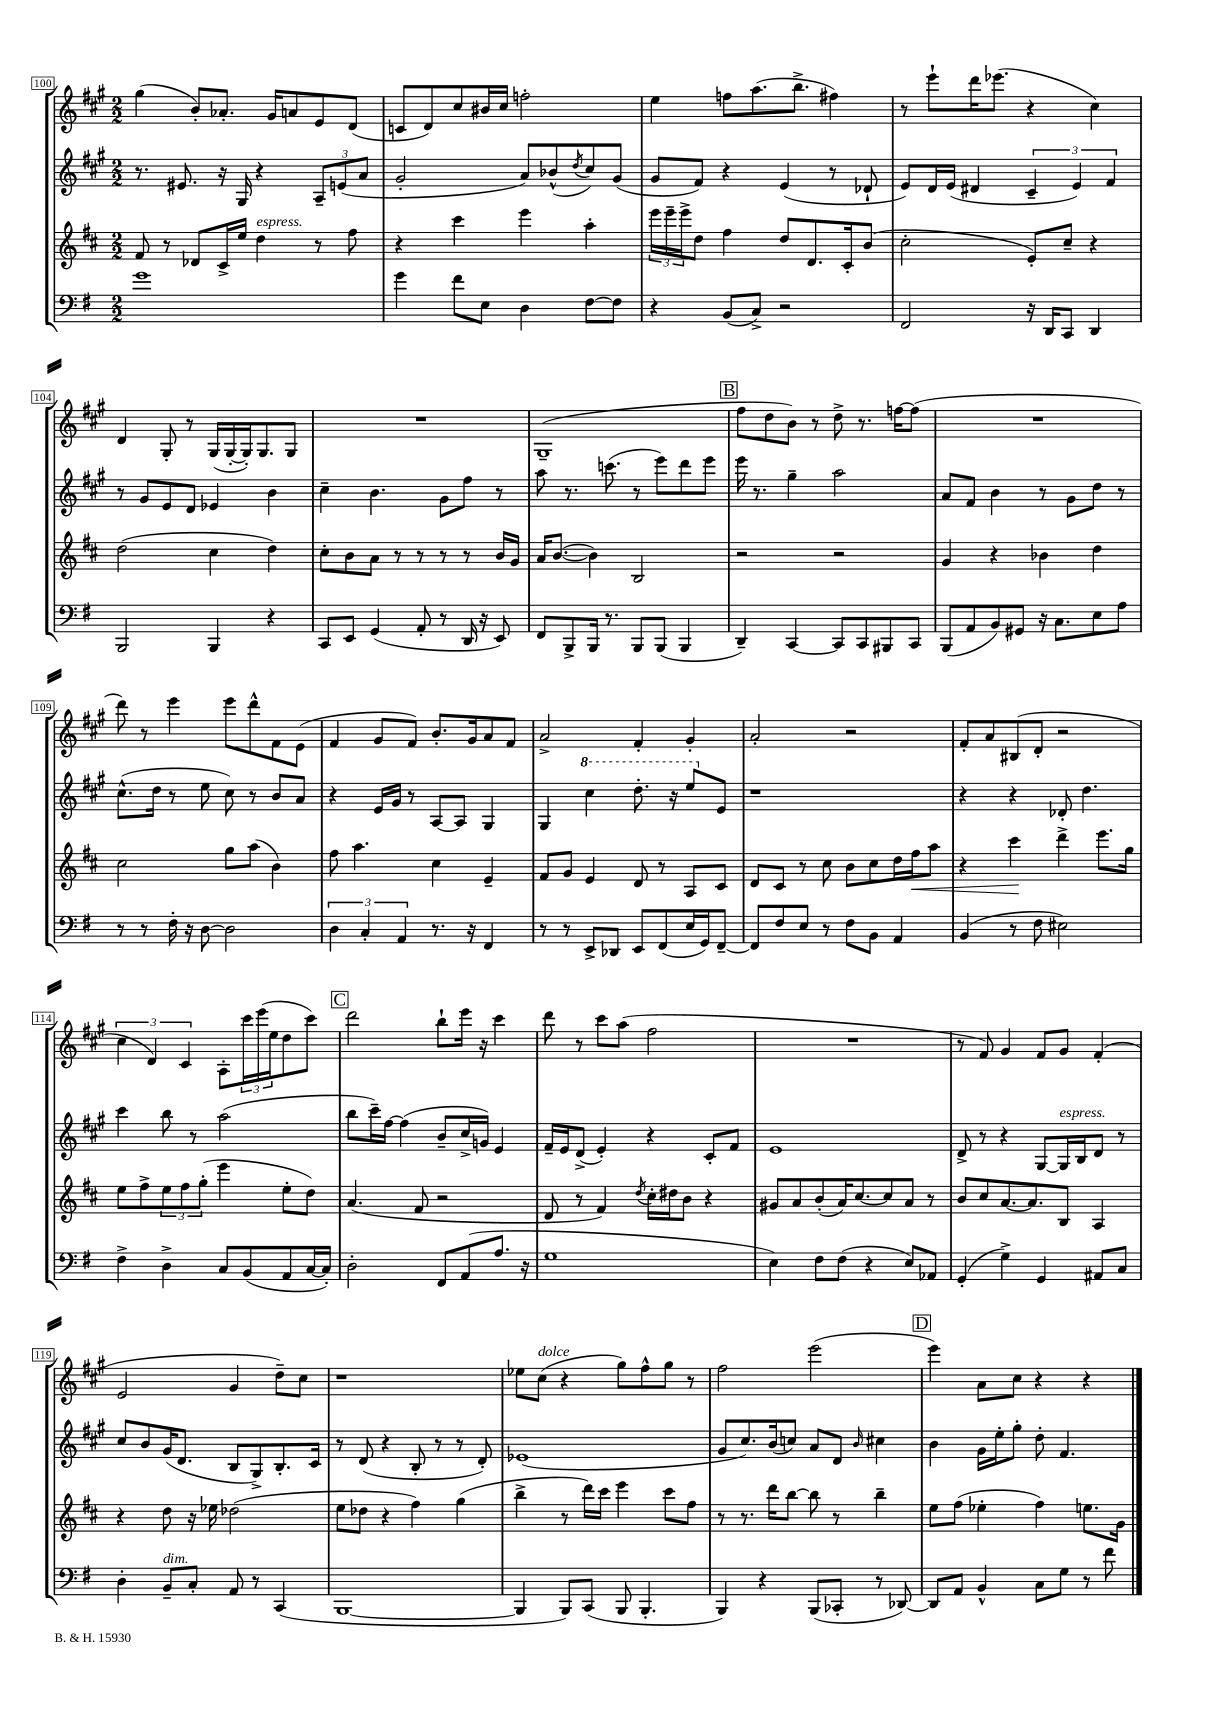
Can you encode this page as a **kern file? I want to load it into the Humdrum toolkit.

**kern	**kern	**kern	**kern
*staff4	*staff3	*staff2	*staff1
*clefF4	*clefG2	*clefG2	*clefG2
*k[f#]	*k[f#c#]	*k[f#c#g#]	*k[f#c#g#]
*M2/2	*M2/2	*M2/2	*M2/2
1g	8f#	8.r	(4gg#
.	8r	.	.
.	.	8.e#	.
.	8d-	.	8b')
.	16c#^	16r	8.a-'
.	16ee	16G#	.
.	4dd	4r	.
.	.	.	16g#
.	.	.	8a
.	8r	12A~	8e
.	.	(12e	.
.	8ff#	.	(8d
.	.	12a	.
=	=	=	=
4g	4r	2g#'	8c
.	.	.	8d)
8f#	4ccc#	.	8cc#
8E	.	.	16b#
.	.	.	16cc#
4D	4eee	8a)	2ff'
.	.	(8b-^^	.
.	.	8qdd	.
[8F#	4aa'	8cc#)	.
8F#]	.	(8g#	.
=	=	=	=
4r	24eee	8g#	4ee
.	24eee~	.	.
.	24eee^	.	.
.	8dd	8f#)	.
(8BB	4ff#	4r	8ff
8C^)	.	.	(8.aa
2r	8dd	(4e	.
.	.	.	8.bb^
.	8.d	.	.
.	.	8r	4ff#)
.	16c#'	.	.
.	(8b	8d-`	.
=	=	=	=
2FF#	2cc#'	8e)	8r
.	.	16d	8eee`
.	.	(16e	.
.	.	4d#	16ddd
.	.	.	(8.eee-
16r	8e')	6c#~	4r
16DD	.	.	.
8CC	8cc#~	.	.
.	.	6e)	.
4DD	4r	.	4cc#)
.	.	6f#	.
=	=	=	=
2BBB	(2dd	8r	4d
.	.	8g#	.
.	.	8e	8G#'
.	.	8d	8r
4BBB	4cc#	4e-	(16G#
.	.	.	[16G#'
.	.	.	16G#'])
.	.	.	8.G#
4r	4dd)	4b	.
.	.	.	8G#
=	=	=	=
8CC	8cc#'	4cc#~	1r
8EE	8b	.	.
(4GG	8a	4.b	.
.	8r	.	.
8AA'	8r	.	.
8r	8r	8g#	.
16DD	8r	8ff#	.
16r	.	.	.
8EE)	16b	8r	.
.	16g	.	.
=	=	=	=
8FF#	16a	8aa	(1G#~
.	([8.b	.	.
8BBB^	.	8.r	.
16BBB	4b])	.	.
8.r	.	(8.ccc	.
8BBB	2B	8r	.
(8BBB	.	8eee)	.
4BBB	.	8ddd	.
.	.	8eee	.
=	=	=	=
4DD~)	2r	16eee	8ff#
.	.	8.r	.
.	.	.	8dd
[4CC	.	4gg#~	8b)
.	.	.	8r
8CC]	2r	2aa	8dd^
8CC	.	.	8.r
8BBB#	.	.	.
.	.	.	[16ff
8CC	.	.	(8ff]
=	=	=	=
(8BBB	4g	8a	1r
8AA	.	8f#	.
8BB)	4r	4b	.
8GG#	.	.	.
16r	4b-	8r	.
8.C	.	.	.
.	.	8g#	.
8E	4dd	8dd	.
8A	.	8r	.
=	=	=	=
8r	2cc#	(8.cc#^^	8ddd)
8r	.	.	8r
.	.	16dd	.
16F#'	.	8r	4eee
16r	.	.	.
[8D	.	8ee	.
2D]	8gg	8cc#)	8eee
.	(8aa	8r	8ddd^^
.	4b)	8b	8f#
.	.	8a	(8e
=	=	=	=
6D	8ff#	4r	4f#
.	4.aa	.	.
6C'	.	.	.
.	.	16e	8g#
.	.	16g#	.
6AA	.	.	.
.	.	8r	8f#)
8.r	4cc#	[8A	8.b'
.	.	8A]	.
16r	.	.	16g#
4FF#	4e~	4G#	8a
.	.	.	8f#
=	=	=	=
8r	8f#	4G#	2a^
8r	8g	.	.
8EE^	4e	4ccc#	.
8DD-	.	.	.
8EE	8d	8.ddd'	4f#'
(8FF#	8r	.	.
.	.	16r	.
16E	8A	8eee	4g#'
16GG)	.	.	.
[8FF#~	8c#	8e	.
=	=	=	=
8FF#]	8d	1r	2a'
8F#	8c#	.	.
8E	8r	.	.
8r	8cc#	.	.
8F#	8b	.	2r
8BB	8cc#	.	.
4AA	16dd	.	.
.	16ff#	.	.
.	8aa	.	.
=	=	=	=
(4BB	4r	4r	8f#'
.	.	.	8a
8r	4ccc#	4r	(8B#
8F#	.	.	8d'
2E#)	4ddd^	8d-'	2r
.	.	4.dd	.
.	8.eee	.	.
.	16gg	.	.
=	=	=	=
4F#^	8ee	4ccc#	6cc#
.	8ff#^	.	.
.	.	.	6d)
4D^	12ee	8bb	.
.	12ff#	.	6c#
.	.	8r	.
.	(12gg'	.	.
8C	4eee	(2aa	8A'
(8BB	.	.	24ccc#
.	.	.	(24eee
.	.	.	24ee
8AA	8ee'	.	8dd
[16C	8dd)	.	8ccc#)
16C'])	.	.	.
=	=	=	=
2D'	(4.a	8bb	2ddd
.	.	16ccc#~)	.
.	.	[16ff#	.
.	.	(4ff#]	.
.	8f#	.	.
8FF#	2r	8b~	8bb`
(8AA	.	16cc#^	16eee
.	.	16g)	16r
8.A	.	4e	4ccc#
16r	.	.	.
=	=	=	=
1G	8d	16f#~	8ddd
.	.	16e	.
.	8r	(8d^	8r
.	4f#)	4e')	8ccc#
.	.	.	(8aa
.	8qdd	.	.
.	16cc#'	4r	2ff#
.	16dd#	.	.
.	8b	.	.
.	4r	8c#'	.
.	.	8f#	.
=	=	=	=
4E)	8g#	1e	1r
.	8a	.	.
8F#	(8b'	.	.
(8F#	16a)	.	.
.	[8.cc#	.	.
4r	.	.	.
.	8cc#]	.	.
8E)	8a	.	.
8AA-	8r	.	.
=	=	=	=
(4GG'	8b	8d^	8r
.	8cc#	8r	8f#)
4G^)	[8.a	4r	4g#
.	8.a]	.	.
4GG	.	[8G#	8f#
.	8B	16G#]	8g#
.	.	16B	.
8AA#	4A	8d	(4f#'
8C	.	8r	.
=	=	=	=
4D'	4r	8cc#	2e
.	.	8b	.
8BB~	8dd	(16g#	.
.	.	8.d	.
8C'	16r	.	.
.	16ee-	.	.
8AA	(2dd-	8B	4g#
8r	.	8G#^)	.
(4CC	.	8.B'	8dd~)
.	.	.	8cc#
.	.	16c#	.
=	=	=	=
[1BBB	8ee	8r	1r
.	8dd-	(8d	.
.	4r	4r	.
.	4ff#)	8B'	.
.	.	8r	.
.	(4gg	8r	.
.	.	8d')	.
=	=	=	=
4BBB]	4bb^	(1e-	8ee-
.	.	.	(8cc#
8BBB)	8r	.	4r
(8CC	16ddd)	.	.
.	16ccc#	.	.
8BBB	4eee	.	8gg#)
4.BBB'	.	.	8ff#^^
.	8ccc#	.	8gg#
.	8ff#	.	8r
=	=	=	=
4BBB)	8r	8g#	2ff#
.	8.r	8.cc#)	.
4r	.	.	.
.	16ddd	(16b	.
.	[8bb	8cc)	.
(8BBB	8bb]	8a	(2eee
8CC-'	8r	8d	.
.	.	16qqb	.
8r	4bb~	4cc#	.
[8DD-)	.	.	.
=	=	=	=
8DD-]	8ee	4b	4eee)
8AA	(8ff#	.	.
4BB^^	4ee-'	16g#	8a
.	.	16ee'	.
.	.	8gg#'	8cc#
8C	4ff#)	8dd'	4r
8G	.	4.f#	.
8r	8.ee	.	4r
8f#	.	.	.
.	16g	.	.
==	==	==	==
*-	*-	*-	*-
